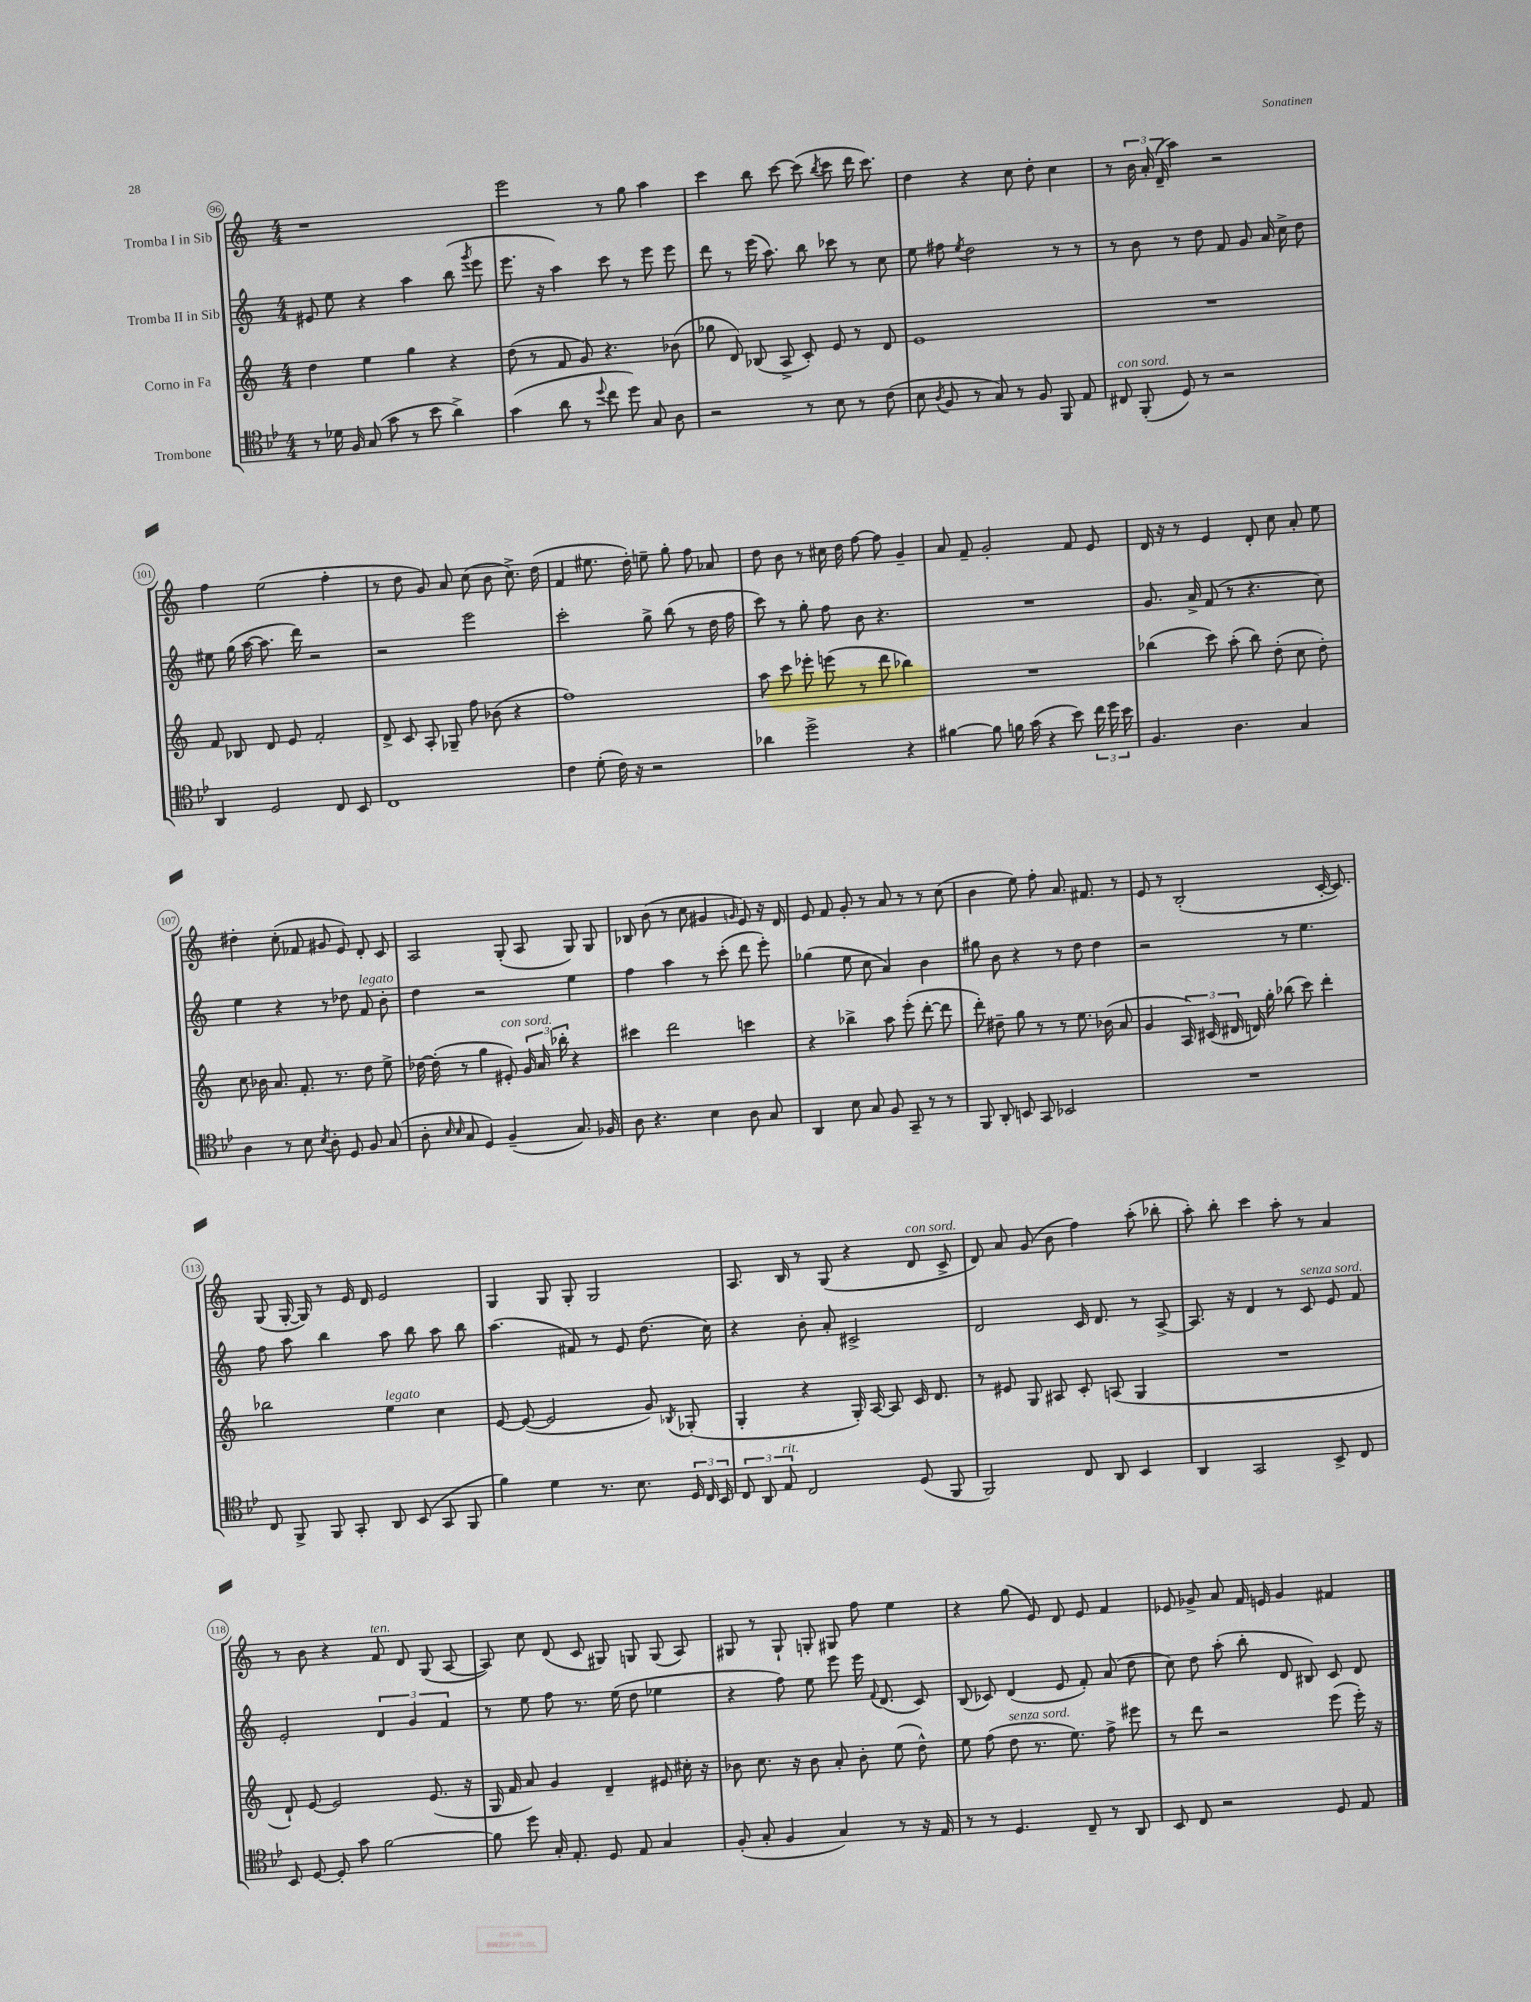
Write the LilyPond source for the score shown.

<<
\new StaffGroup <<
\new Staff = "s0" \with { instrumentName = "Tromba I in Sib" } {
    \clef treble \key c \major \numericTimeSignature \time 4/4
    \autoBeamOff r1 |
    e'''2 r8 g''8 a''4 |
    c'''4 b''8 c'''8~ c'''8( \acciaccatura { b''8 } c'''8 d'''16 c'''8.) |
    d''4 r4 c''8 d''8-. c''4 |
    r8 \tuplet 3/2 { b'16 a'16-. d'16--( } a''4) r2 |
    f''4 e''2( f''4-. |
    r8 d''8 g'8) a'8 c''8( b'8 c''8.->) d''16( |
    f'4 eis''8. d''16-.) e''8-- g''8-. f''8 aes'8 |
    d''8 b'8 r8 cis''16 d''16 f''8~ f''8 g'4-- |
    a'8 f'8-- g'2-. f'8 e'8 |
    d'16 r16 r8 e'4 d'8-. c''8 a'8-. e''8 |
    dis''4-. c''8-.( fes'8 gis'8 e'8) d'8-. c'8 |
    a2 g8-.( a8 g8) g8 |
    bes8 b'8( r8 c''8 gis'4 \grace { g'16 } e'8) r16 d'16 |
    e'8 f'8 g'8-. r8 a'8 r8 r8 c''8( |
    b'4 e''8) f''8-. a'8. fis'8. r8 |
    e'8 r8 b2-.( c'16~-. c'8.) |
    g8( g16~-. g16) r8 e'16 d'16 e'2 |
    g4 g8 g8-. g2 |
    a8. b16 r8 g8( r4 d'8^\markup { \italic "con sord." } c'8-> |
    d'8) a'8 g'8( b'8 f''4) a''8-.( bes''8-. |
    a''8-.) b''8-. c'''4 a''8-. r8 a'4 |
    r8 b'8 r4 f'8^\markup { \italic "ten." } d'8 g8( a8~ |
    a8) c''8 d'8( c'8 gis8) g8 g8( a8) |
    gis8 r8 gis8-! g8-. gis8 f''8 e''4 |
    r4 g''8( e'8) d'8 e'8 f'4 |
    ees'8 ges'8-> a'8 f'16 e'16 ges'4 fis'4 \bar "|." |
}
\new Staff = "s1" \with { instrumentName = "Tromba II in Sib" } {
    \clef treble \key c \major \numericTimeSignature \time 4/4
    \autoBeamOff eis'8 e''8 r4 a''4 b''8( \acciaccatura { g'''8 } e'''8 |
    e'''8. r16 a''4) c'''8 r8 e'''8 e'''8 |
    d'''8 r8 e'''16( a''8.) b''8 ces'''8 r8 c''8 |
    e''8 fis''8 \acciaccatura { e''8 } d''2 r8 r8 |
    r8 b'8 r8 d''8 f'8 g'8 a'16 c''16-> d''8 |
    eis''8 g''16( a''16~ a''8. d'''16) r2 |
    r2 e'''2 |
    c'''2-. g''8-> b''8( r8 d''16 f''16 |
    c'''8) r8 g''8-. f''8 b'8 r4. |
    R1 |
    g'8. a'16-> f'8( r8 r4. c''8) |
    e''4 r4 r8 des''8 f'8^\markup { \italic "legato" } b'8-. |
    d''4 r2 e''4 |
    f''4 a''4 r8 c'''8-.( d'''8 e'''8-.) |
    ges''4( e''8 c''8 a'4) b'4 |
    gis''8 b'8 r4 r8 d''8 d''4 |
    r2 r8 e''4. |
    f''8 a''8 b''4 a''8 b''8 a''8 b''8 |
    a''4.( fis'8) r8 e'8 d''8.( c''16) |
    r4 b'8-. a'8-. cis'2-> |
    d'2 c'16 d'8. r8 a8~-> |
    a8. r16 d'4 r8 c'8^\markup { \italic "senza sord." } e'8 f'8 |
    e'2-. \tuplet 3/2 { d'4 g'4 f'4 } |
    r8 e''8 f''8 r8. e''16( d''8 ees''4 |
    r4 f''8) e''8 e'''8 e'''16 \appoggiatura { f'8 } d'8.( c'8) |
    b8( ces'8) d'4( e'8 f'8-.) a'8( d''8 |
    c''8) d''8 a''8-.( b''8-. d'8 bis8) c'8 d'8 \bar "|." |
}
\new Staff = "s2" \with { instrumentName = "Corno in Fa" } {
    \clef treble \key c \major \numericTimeSignature \time 4/4
    \autoBeamOff d''4 e''4 g''4 r4 |
    d''8( r8 f'8 g'8) r4. bes'8( |
    ges''8 d'8) bes8( a8-> c'8-.) e'8 r8 d'8 |
    e'1 |
    R1 |
    f'8 bes8 d'8 e'8 f'2-. |
    d'8-> c'8 a8-. ges8-- f''8 bes'8( r4 |
    f''1) |
    a''8 c'''8 ees'''8-. e'''8( r8 d'''8 bes''4) |
    R1 |
    bes''4( c'''8) a''8-.( bes''8) d''8-.( c''8 d''8-.) |
    c''8 bes'16 a'8. f'8.-. r8. d''8 e''8-> |
    des''16~ des''16-.( r8 g''4 eis'8-.^\markup { \italic "con sord." }) \tuplet 3/2 { g'16 a'16 bes''16-. } r4 |
    cis'''4 d'''2 c'''4 |
    r4 bes''4-> a''8 e'''8-.( d'''8~-. d'''8 |
    d'''8-.) dis''8-- g''8 r8 r8 e''8. bes'16( a'8 |
    g'4 \tuplet 3/2 { a16) cis'16( dis'16 } d'16) g''16-. bes''8( c'''8) d'''4-. |
    bes''2 e''4^\markup { \italic "legato" } c''4 |
    e'8~ e'8~( e'2 g'8) \acciaccatura { bes8 } ges8-.( |
    g4-. r4 g16-.) a16~ a8 c'16 d'8. |
    r8 eis'8 g8 ais8 c'8-. a8( g4 |
    R1 |
    d'8-!) e'8~ e'2 e'8.( r16 |
    g16 f'16 a'8) g'4 d'4-- eis'8 cis''16-. r16 |
    bes'8 c''8. r16 bes'8 a'8-. bes'8-. e''8( d''8-^) |
    e''8 f''8( d''8^\markup { \italic "senza sord." } r8. e''8.) f''8-> eis'''8 |
    r8 d'''8 r2 e'''8( e'''16-.) r16 \bar "|." |
}
\new Staff = "s3" \with { instrumentName = "Trombone" } {
    \clef tenor \key bes \major \numericTimeSignature \time 4/4
    \autoBeamOff r8 des'16 f16 g8( g'8 r8 bes'8 a'4->) |
    g'4( a'8 r8 \appoggiatura { d''8 } c''8 d''8) g8 a8 |
    r2 r8 bes8 r8 c'8( |
    bes8 \acciaccatura { a8 } f8 r8 g8) r8 f8 f,8 ees8 |
    cis8^\markup { \italic "con sord." } f,8-.( d8) r8 r2 |
    a,4 d2 c8 bes,8 |
    c1 |
    c'4 d'8-.( c'16) r16 r2 |
    aes'4 d''2-> r4 |
    fis'4~ fis'8 f'16 g'16( r4 bes'8) \tuplet 3/2 { c''16 d''16 bes'16 } |
    f4. a4. g4 |
    a4 r8 bes8 \acciaccatura { bes8 } a8-. d8 f8 g8( |
    a8-. \grace { bes16 bes16 } g8 d4) f4--( g8.) fes16 |
    a8 r4. bes4 a8 g8 |
    a,4 bes8 g8 f8 g,8-- r8 r8 |
    f,8 a,8-. b,8 g,8 bes,2 |
    R1 |
    c8 f,8-> f,8 g,8-. a,8 bes,8( g,8 f,8 |
    f'4) d'4 r8. bes8. \tuplet 3/2 { d16 c16 bes,16 } |
    \tuplet 3/2 { c8 a,8 ees8^\markup { \italic "rit." } } c2 d8( f,8 |
    f,2) c8 a,8 bes,4 |
    a,4 g,2 bes,8-> c8 |
    bes,8 d8~ d8-. g'8 f'2~ |
    f'8 d''8 g16-. ees8.-. d8 ees8 g4 |
    f8-.( g8-. f4 g4) r8 r16 ees16 |
    r8 r8 d4. c8-- r8 a,8 |
    bes,8 c8 r2 d8 ees8 \bar "|." |
}
>>
>>
\layout { \context { \Score currentBarNumber = #96 \override BarNumber.stencil = #(make-stencil-circler 0.1 0.3 ly:text-interface::print) } }
